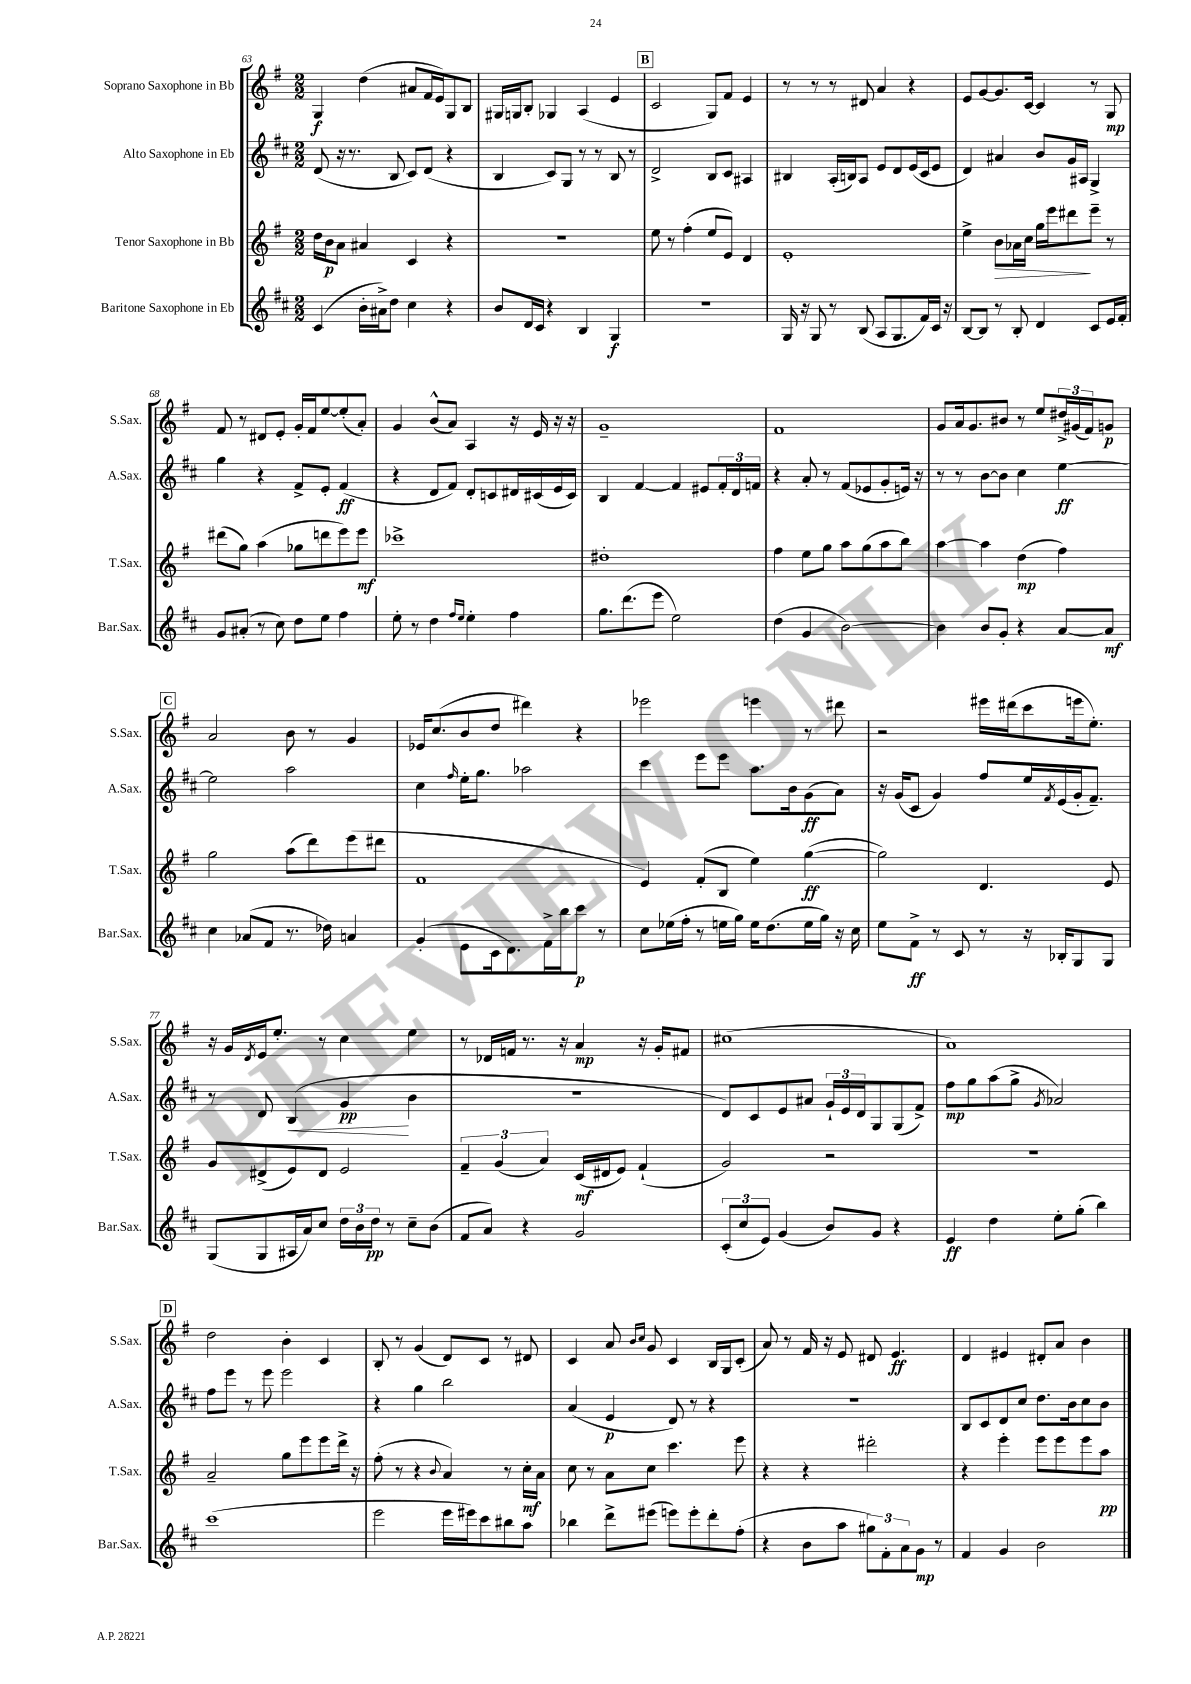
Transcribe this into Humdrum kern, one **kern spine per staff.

**kern	**dynam	**kern	**dynam	**kern	**dynam	**kern	**dynam
*part4	*part4	*part3	*part3	*part2	*part2	*part1	*part1
*staff4	*staff4	*staff3	*staff3	*staff2	*staff2	*staff1	*staff1
*I"Baritone Saxophone in Eb	*	*I"Tenor Saxophone in Bb	*	*I"Alto Saxophone in Eb	*	*I"Soprano Saxophone in Bb	*
*I'Bar.Sax.	*	*I'T.Sax.	*	*I'A.Sax.	*	*I'S.Sax.	*
*clefG2	*	*clefG2	*	*clefG2	*	*clefG2	*
*k[f#c#]	*	*k[f#]	*	*k[f#c#]	*	*k[f#]	*
*M2/2	*	*M2/2	*	*M2/2	*	*M2/2	*
=63	=63	=63	=63	=63	=63	=63	=63
(4c#/	.	16dd\LL	.	(8d/	.	4G/	f
.	.	16b\J	p	.	.	.	.
.	.	8a\J	.	16r	.	.	.
.	.	.	.	8.r	.	.	.
16b'\LL	.	4a#X/	.	.	.	(4dd\	.
16a#X^\J)	.	.	.	.	.	.	.
8dd\J	.	.	.	8B/	.	.	.
4cc#\	.	4c/	.	8c#/L)	.	8a#X/L	.
.	.	.	.	(8d/J	.	16f#/L	.
.	.	.	.	.	.	16e/J)	.
4r	.	4r	.	4r	.	8G/	.
.	.	.	.	.	.	8B/J	.
=64	=64	=64	=64	=64	=64	=64	=64
8b/L	.	1r	.	4B/	.	16G#X/LL	.
.	.	.	.	.	.	16Gn/J	.
16d/L	.	.	.	.	.	8B'/J	.
16c#/JJ	.	.	.	.	.	.	.
4r	.	.	.	8c#/L)	.	4G-X/	.
.	.	.	.	8G/J	.	.	.
4B/	.	.	.	8r	.	(4A/	.
.	.	.	.	8r	.	.	.
4G/	f	.	.	8B/	.	4e/	.
.	.	.	.	8r	.	.	.
!!LO:REH:place=s1:t=B
=65	=65	=65	=65	=65	=65	=65	=65
1r	.	8ee\	.	2d^/	.	2c/	.
.	.	8r	.	.	.	.	.
.	.	(4ff#'\	.	.	.	.	.
.	.	8ee/L	.	8B/L	.	8G/L)	.
.	.	8e/J)	.	8c#/J	.	8f#/J	.
.	.	4d/	.	4A#X/	.	4e/	.
=66	=66	=66	=66	=66	=66	=66	=66
16G/	.	1e'	.	4B#X/	.	8r	.
16r	.	.	.	.	.	.	.
8G/	.	.	.	.	.	8r	.
8r	.	.	.	(16A'/LL	.	8r	.
.	.	.	.	16Bn/J)	.	.	.
(8B/	.	.	.	8A/J	.	8d#X/	.
8A/L	.	.	.	8e/L	.	4a/	.
8.G/	.	.	.	8d/	.	.	.
.	.	.	.	(16e/L	.	4r	.
16f#/L)	.	.	.	16c#/J	.	.	.
16c#/JJ	.	.	.	8e/J	.	.	.
16r	.	.	.	.	.	.	.
=67	=67	=67	=67	=67	=67	=67	=67
[8B/L	.	4ee^\	.	4d/)	.	8e/L	.
8B/J]	.	.	.	.	.	[8g/	.
!	!	!	!LO:HP:b	!	!	!	!
8r	.	8b\L	>	4a#X/	.	8.g/]	.
8B'/	.	16a-X\L	.	.	.	.	.
.	.	16cc\JJ	.	.	.	[16c/Jk	.
4d/	.	16gg\LL	.	8b/L	.	4c/]	.
.	.	16eee\J	.	.	.	.	.
.	.	8ddd#X\	.	16g/L	.	.	.
.	.	.	.	16A#X/JJ	.	.	.
8c#/L	.	8eee~\J	]	4G^/	.	8r	.
16e/L	.	8r	.	.	.	8G/	mp
16f#'/JJ	.	.	.	.	.	.	.
!!LO:LB:g=z
=68	=68	=68	=68	=68	=68	=68	=68
8g/L	.	(8ddd#X\L	.	4gg\	.	8f#/	.
(8a#X'/J	.	8gg\J)	.	.	.	8r	.
8r	.	(4aa\	.	4r	.	8d#X/L	.
8cc#\)	.	.	.	.	.	8e'/J	.
8dd\L	.	8gg-X\L	.	8f#^/L	.	16g'/LL	.
.	.	.	.	.	.	16f#/J	.
8ee\J	.	8dddn\	.	8e'/J	.	[8ee/	.
4ff#\	.	8eee\)	.	(4f#/	ff	(8ee'/]	.
.	.	8eee\J	mf	.	.	8a'/J)	.
=69	=69	=69	=69	=69	=69	=69	=69
8ee'\	.	1ccc-X^	.	4r	.	4g/	.
8r	.	.	.	.	.	.	.
4dd\	.	.	.	8d/L	.	(8b^^/L	.
.	.	.	.	8f#/J)	.	8a/J)	.
16qqff#/LL	.	.	.	.	.	.	.
16qqee/JJ	.	.	.	.	.	.	.
4ee'\	.	.	.	8d'/L	.	4A/	.
.	.	.	.	8cn/	.	.	.
4ff#\	.	.	.	16d#X/L	.	16r	.
.	.	.	.	(16c#X/	.	16e/	.
.	.	.	.	16e/	.	16r	.
.	.	.	.	16c#/JJ)	.	16r	.
=70	=70	=70	=70	=70	=70	=70	=70
8.gg\L	.	1dd#X'	.	4B/	.	1g~	.
(8.ddd\	.	.	.	.	.	.	.
.	.	.	.	[4f#/	.	.	.
8eee\J	.	.	.	.	.	.	.
2ee\)	.	.	.	4f#/]	.	.	.
.	.	.	.	8e#X/L	.	.	.
.	.	.	.	24f#'/L	.	.	.
.	.	.	.	24d/	.	.	.
.	.	.	.	24fn/JJ	.	.	.
=71	=71	=71	=71	=71	=71	=71	=71
(4dd\	.	4ff#\	.	4r	.	1f#	.
4g/	.	8ee\L	.	8a'/	.	.	.
.	.	8gg\J	.	8r	.	.	.
[2b\)	.	8aa\L	.	(8f#/L	.	.	.
.	.	(8gg\	.	8e-X/	.	.	.
.	.	8aa\	.	8g'/	.	.	.
.	.	8bb\J)	.	16en/Jk)	.	.	.
.	.	.	.	16r	.	.	.
=72	=72	=72	=72	=72	=72	=72	=72
4b\]	.	[4aa\	.	8r	.	8g/L	.
.	.	.	.	8r	.	16a/k	.
.	.	.	.	.	.	8.g/	.
8b/L	.	4aa\]	.	[8b\L	.	.	.
8g'/J	.	.	.	8b\J]	.	8b#X/J	.
4r	.	(4dd\	mp	4cc#\	.	8r	.
.	.	.	.	.	.	8ee/L	.
[8a/L	.	4ff#\)	.	[4ee\	ff	24dd#X^/L	.
.	.	.	.	.	.	(24g#X/	.
.	.	.	.	.	.	24f#/J)	.
8a/J]	mf	.	.	.	.	8gn/J	p
!!LO:LB:g=z
!!LO:REH:place=s1:t=C
=73	=73	=73	=73	=73	=73	=73	=73
4cc#\	.	2gg\	.	2ee\]	.	2a/	.
(8a-X/L	.	.	.	.	.	.	.
8f#/J	.	.	.	.	.	.	.
8.r	.	(8aa\L	.	2aa\	.	8b\	.
.	.	8ddd\)	.	.	.	8r	.
16dd-X\)	.	.	.	.	.	.	.
4an/	.	(8eee\	.	.	.	4g/	.
.	.	8ddd#X\J	.	.	.	.	.
=74	=74	=74	=74	=74	=74	=74	=74
(4g'/	.	1f#	.	4cc#\	.	16e-X/KL	.
.	.	.	.	.	.	(8.cc/	.
.	.	.	.	16qqff#/	.	.	.
8e\L	.	.	.	16ee'\KL	.	8b/	.
.	.	.	.	8.gg\J	.	.	.
16c#\k	.	.	.	.	.	8dd/J	.
8.d\)	.	.	.	.	.	.	.
.	.	.	.	2aa-X\	.	4ddd#X\)	.
16f#^\L	.	.	.	.	.	.	.
16bb\J	.	.	.	.	.	.	.
8ccc#\J	p	.	.	.	.	4r	.
8r	.	.	.	.	.	.	.
=75	=75	=75	=75	=75	=75	=75	=75
8cc#\L	.	4e/)	.	4ccc#\	.	2eee-X\	.
(16ee-X\L	.	.	.	.	.	.	.
16ff#'\JJ	.	.	.	.	.	.	.
8r	.	(8f#'/L	.	8eee\L	.	.	.
16een\LL	.	8B/J	.	8eee\J	.	.	.
16gg\JJ)	.	.	.	.	.	.	.
16ee\KL	.	4ee\)	.	8.aa\L	.	4eeen\	.
(8.dd\	.	.	.	.	.	.	.
.	.	.	.	16b\k	.	.	.
16ee\L	.	([4gg\	ff	(8g\	ff	8r	.
16gg\JJ)	.	.	.	.	.	.	.
16r	.	.	.	8a\J)	.	8ddd#X\	.
16cc#\	.	.	.	.	.	.	.
=76	=76	=76	=76	=76	=76	=76	=76
8ee\L	.	2gg\])	.	16r	.	2r	.
.	.	.	.	(16g/KL	.	.	.
8f#^\J	ff	.	.	8c#/J	.	.	.
8r	.	.	.	4g/)	.	.	.
8c#/	.	.	.	.	.	.	.
8r	.	4.d/	.	8ff#/L	.	16eee#X\LL	.
.	.	.	.	.	.	(16ddd#X\J	.
16r	.	.	.	16ee/L	.	8ccc\	.
.	.	.	.	8qf#/	.	.	.
16B-X'/KL	.	.	.	(16e/	.	.	.
8G/	.	.	.	16g'/J	.	16eeen\k	.
.	.	.	.	8.f#~/J)	.	8.ee'\J)	.
8G/J	.	8e/	.	.	.	.	.
!!LO:LB:g=z
=77	=77	=77	=77	=77	=77	=77	=77
(8G/L	.	8g/L	.	8r	.	16r	.
.	.	.	.	.	.	16g/LL	.
.	.	.	.	.	.	8qd/	.
8G/	.	(8d#X^/	.	8d/	.	16e/J	.
.	.	.	.	.	.	8.ee'/J	.
!	!	!	!	!	!LO:HP:b	!	!
16A#X/L	.	8e/)	.	(4B/	<	.	.
16a/J)	.	.	.	.	.	.	.
8cc#/J	.	8d#/J	.	.	.	8r	.
24dd\LL	.	2e/	.	4g/	pp	4cc\	.
24b\	.	.	.	.	.	.	.
24dd\JJ	pp	.	.	.	.	.	.
8r	.	.	.	.	.	.	.
8cc#~\L	.	.	.	4b\	[	4ee\	.
(8b\J	.	.	.	.	.	.	.
=78	=78	=78	=78	=78	=78	=78	=78
8f#/L	.	6f#~/	.	1r	.	8r	.
8a/J)	.	.	.	.	.	16d-X/LL	.
.	.	(6g/	.	.	.	.	.
.	.	.	.	.	.	16fn/JJ	.
4r	.	.	.	.	.	8.r	.
.	.	6a/)	.	.	.	.	.
.	.	.	.	.	.	16r	.
2g/	.	(16c/LL	mf	.	.	4a/	mp
.	.	16d#X/J	.	.	.	.	.
.	.	8e/J)	.	.	.	.	.
.	.	(4f#`/	.	.	.	16r	.
.	.	.	.	.	.	16g'/KL	.
.	.	.	.	.	.	8f#X/J	.
=79	=79	=79	=79	=79	=79	=79	=79
(12c#'/L	.	2g/)	.	8d/L)	.	(1cc#X	.
12cc#/	.	.	.	.	.	.	.
.	.	.	.	8c#/	.	.	.
12e/J)	.	.	.	.	.	.	.
(4g/	.	.	.	8e/	.	.	.
.	.	.	.	8a#X/J	.	.	.
8b/L)	.	2r	.	24g`/LL	.	.	.
.	.	.	.	24e/	.	.	.
.	.	.	.	24d/J	.	.	.
8g/J	.	.	.	8G/	.	.	.
4r	.	.	.	(8G/	.	.	.
.	.	.	.	8f#^/J)	.	.	.
=80	=80	=80	=80	=80	=80	=80	=80
4e/	ff	1r	.	8ff#\L	mp	1a)	.
.	.	.	.	8gg\	.	.	.
4dd\	.	.	.	(8aa\	.	.	.
.	.	.	.	8gg^\J	.	.	.
.	.	.	.	8qg/	.	.	.
8ee'\L	.	.	.	2a-X/)	.	.	.
(8gg'\J	.	.	.	.	.	.	.
4bb\)	.	.	.	.	.	.	.
!!LO:LB:g=z
!!LO:REH:place=s1:t=D
=81	=81	=81	=81	=81	=81	=81	=81
(1ccc#	.	2a~/	.	8ff#\L	.	2dd\	.
.	.	.	.	8eee\J	.	.	.
.	.	.	.	8r	.	.	.
.	.	.	.	8eee\	.	.	.
.	.	8gg\L	.	2eee\	.	4b'\	.
.	.	8eee\	.	.	.	.	.
.	.	8eee\	.	.	.	4c/	.
.	.	16ddd^\Jk	.	.	.	.	.
.	.	16r	.	.	.	.	.
=82	=82	=82	=82	=82	=82	=82	=82
2eee\	.	(8ff#'\	.	4r	.	8B'/	.
.	.	8r	.	.	.	8r	.
.	.	4r	.	4gg\	.	(4g/	.
.	.	8qqb/	.	.	.	.	.
16eee\LL	.	4a/)	.	2bb\	.	8d/L)	.
16eee#X\J)	.	.	.	.	.	.	.
8ccc#\	.	.	.	.	.	8c/J	.
8bb#X\	.	8r	.	.	.	8r	.
8aa\J	.	16cc'\LL	mf	.	.	8d#X/	.
.	.	16a\JJ	.	.	.	.	.
=83	=83	=83	=83	=83	=83	=83	=83
4bb-X\	.	8cc\	.	(4a/	.	4c/	.
.	.	8r	.	.	.	.	.
8ddd^\L	.	8a\L	.	4e/	p	8a/	.
.	.	.	.	.	.	16qqb/LL	.
.	.	.	.	.	.	16qqcc/JJ	.
(8eee#X\J	.	8cc\J	.	.	.	8g/	.
8eeen\L)	.	4.ccc\	.	8d/)	.	4c/	.
8eee'\	.	.	.	8r	.	.	.
8ddd'\	.	.	.	4r	.	16B/LL	.
.	.	.	.	.	.	16G/J	.
(8ff#'\J	.	8eee\	.	.	.	(8c'/J	.
=84	=84	=84	=84	=84	=84	=84	=84
4r	.	4r	.	1r	.	8a/)	.
.	.	.	.	.	.	8r	.
8b\L	.	4r	.	.	.	16f#/	.
.	.	.	.	.	.	16r	.
8aa\J	.	.	.	.	.	8e/	.
12gg#X\L)	.	2ddd#X'\	.	.	.	8d#X/	.
12f#'\	.	.	.	.	.	.	.
.	.	.	.	.	.	4.e/	ff
12a\	.	.	.	.	.	.	.
8g\J	mp	.	.	.	.	.	.
8r	.	.	.	.	.	.	.
=85	=85	=85	=85	=85	=85	=85	=85
4f#/	.	4r	.	8B/L	.	4d/	.
.	.	.	.	8c#/	.	.	.
4g/	.	4eee'\	.	8d/	.	4e#X/	.
.	.	.	.	8cc#/J	.	.	.
2b\	.	8eee\L	.	8.dd\L	.	8d#X'/L	.
.	.	8eee\	.	.	.	8a/J	.
.	.	.	.	16b\k	.	.	.
.	.	8eee\	.	8cc#\	.	4b\	.
.	.	8aa\J	pp	8b\J	.	.	.
==	==	==	==	==	==	==	==
*-	*-	*-	*-	*-	*-	*-	*-
